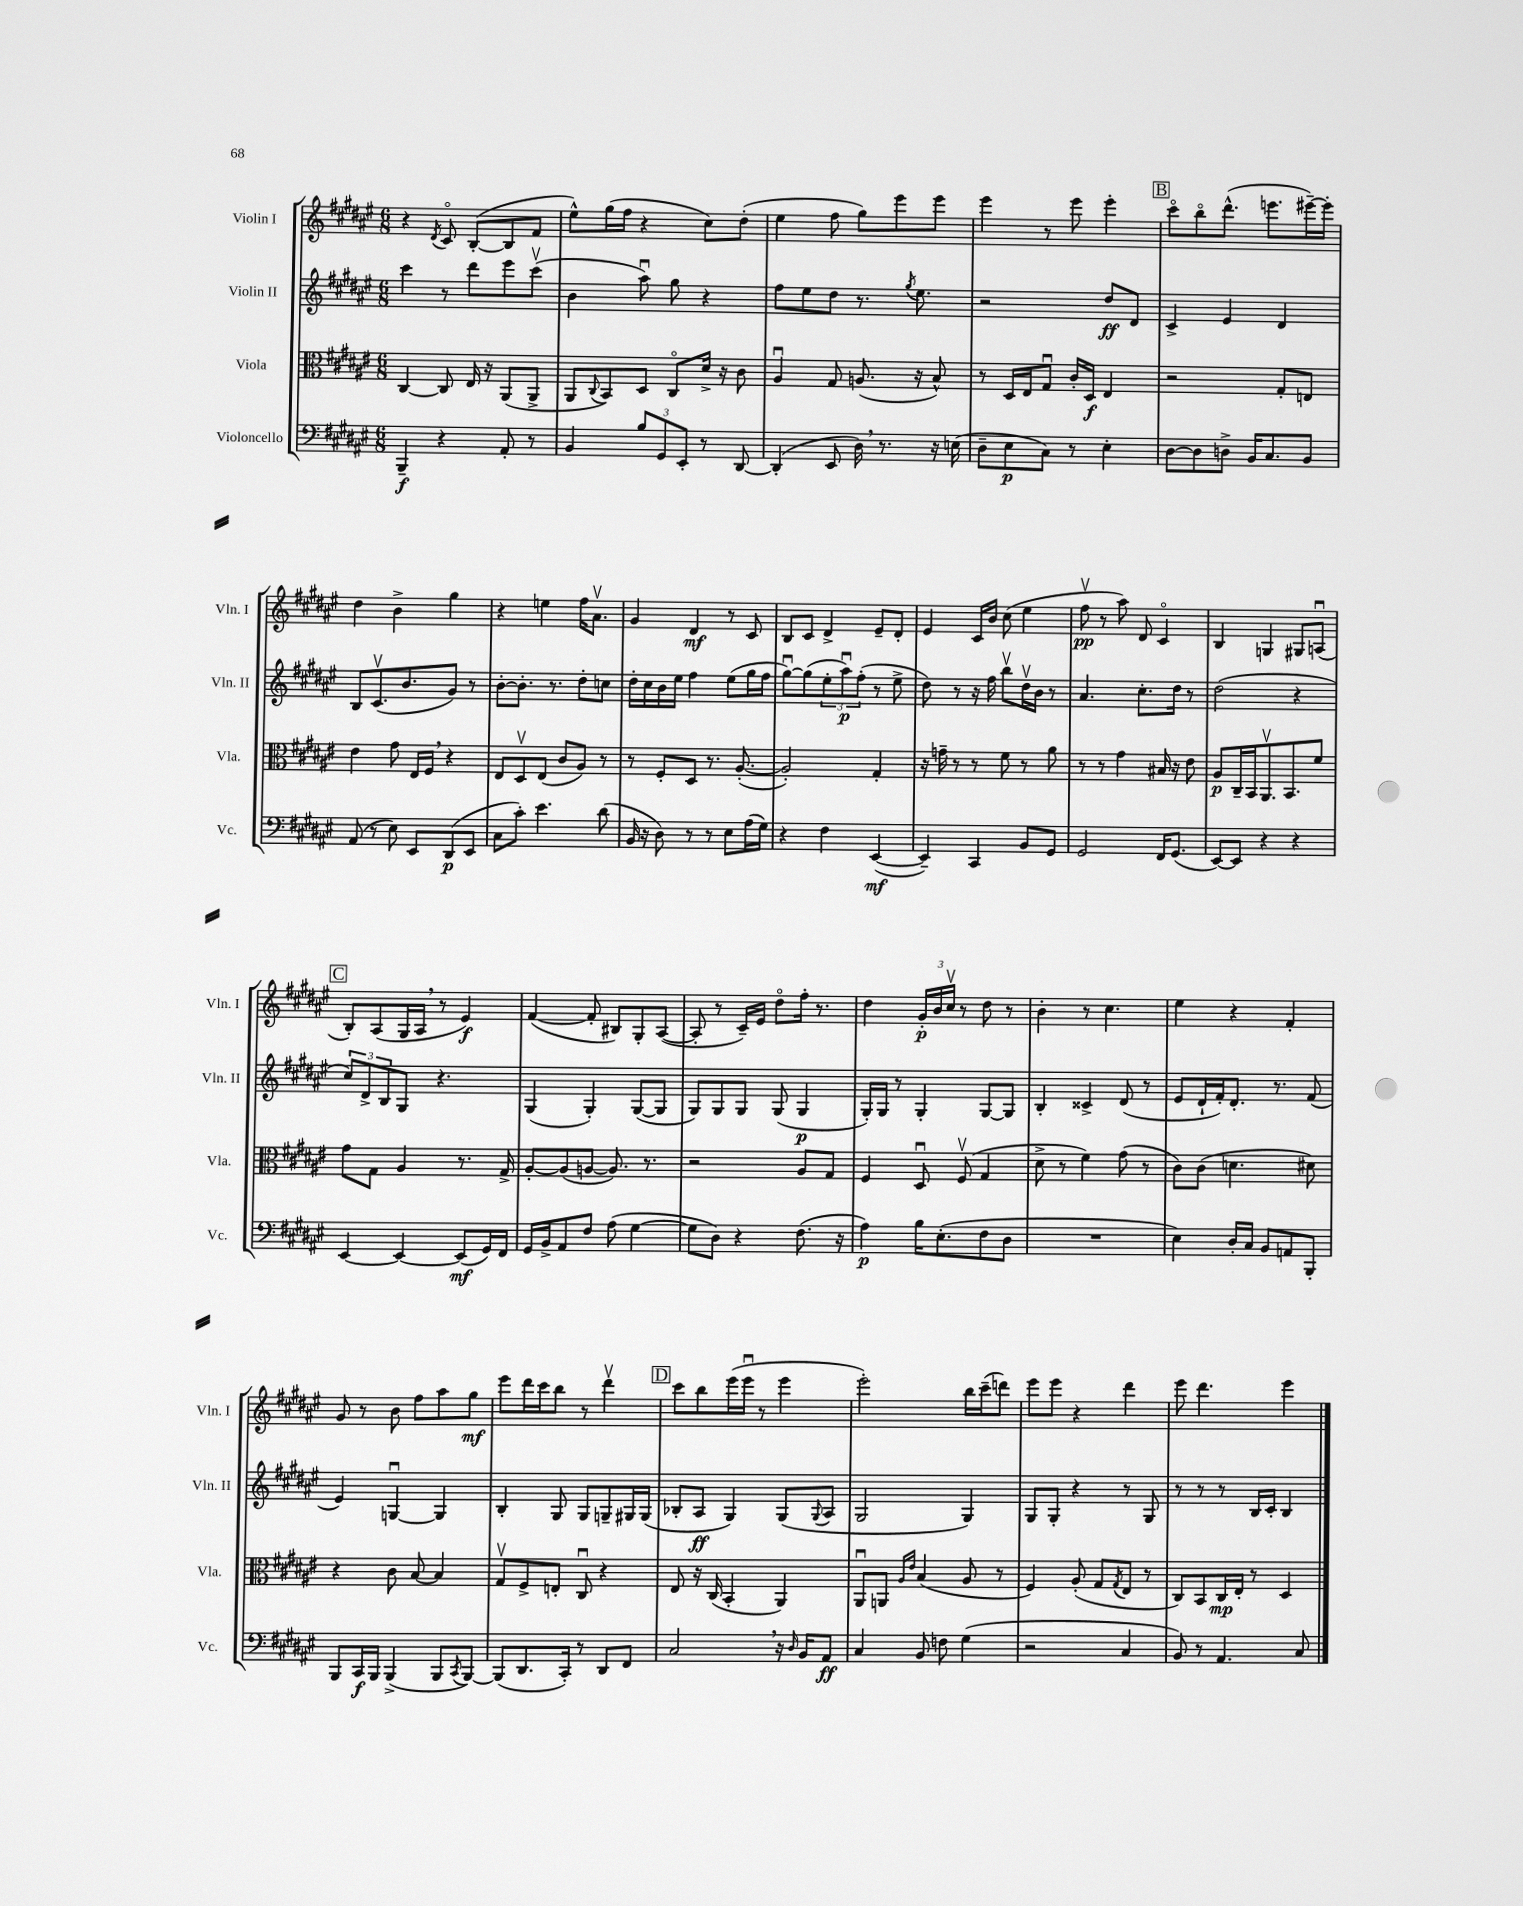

**kern	**dynam	**kern	**dynam	**kern	**dynam	**kern	**dynam
*part4	*part4	*part3	*part3	*part2	*part2	*part1	*part1
*staff4	*staff4	*staff3	*staff3	*staff2	*staff2	*staff1	*staff1
*I"Violoncello	*	*I"Viola	*	*I"Violin II	*	*I"Violin I	*
*I'Vc.	*	*I'Vla.	*	*I'Vln. II	*	*I'Vln. I	*
*clefF4	*	*clefC3	*	*clefG2	*	*clefG2	*
*k[f#c#g#d#a#e#]	*	*k[f#c#g#d#a#e#]	*	*k[f#c#g#d#a#e#]	*	*k[f#c#g#d#a#e#]	*
*M6/8	*	*M6/8	*	*M6/8	*	*M6/8	*
=9	=9	=9	=9	=9	=9	=9	=9
4BBB~/	f	[4C#/	.	4ccc#\	.	4r	.
.	.	.	.	.	.	8qd#/	.
4r	.	8C#/]	.	8r	.	8c#/	.
.	.	16E#/	.	8ddd#\L	.	([8B'/L	.
.	.	16r	.	.	.	.	.
8AA#'/	.	(8AA#/L	.	8eee#\	.	8B/]	.
8r	.	8AA#^/J	.	(8ccc#v\J	.	8f#/J	.
=10	=10	=10	=10	=10	=10	=10	=10
4BB/	.	8AA#/L	.	4b\	.	8ee#^^\L)	.
.	.	8qqC#/	.	.	.	.	.
.	.	8BB/)	.	.	.	(16gg#\L	.
.	.	.	.	.	.	16ff#\JJ	.
12B/L	.	8D#/J	.	8aa#u\)	.	4r	.
12GG#/	.	.	.	.	.	.	.
.	.	8C#/L	.	8gg#\	.	.	.
12EE#'/J	.	.	.	.	.	.	.
8r	.	16d#^/Jk	.	4r	.	8cc#\L)	.
.	.	16r	.	.	.	.	.
[8DD#/	.	8c#\	.	.	.	(8dd#'\J	.
=11	=11	=11	=11	=11	=11	=11	=11
(4DD#'/]	.	4A#u/	.	8ff#\L	.	4ee#\	.
.	.	.	.	8ee#\	.	.	.
8EE#/	.	8G#/	.	8dd#\J	.	8ff#\	.
16D#,\)	.	(8.An/	.	8.r	.	8gg#\L)	.
8.r	.	.	.	.	.	.	.
.	.	.	.	.	.	8eee#\	.
.	.	.	.	8qgg#/	.	.	.
.	.	16r	.	8.ee#\	.	.	.
16r	.	8B^^/)	.	.	.	8eee#\J	.
(16En\	.	.	.	.	.	.	.
=12	=12	=12	=12	=12	=12	=12	=12
8D#~\L	.	8r	.	2r	.	4eee#\	.
8E#\	p	16D#/LL	.	.	.	.	.
.	.	16E#/J	.	.	.	.	.
8C#\J)	.	8G#u/J	.	.	.	8r	.
8r	.	16c#'/LL	.	.	.	8eee#\	.
.	.	16D#/JJ	f	.	.	.	.
4E#'\	.	4E#/	.	8dd#/L	ff	4eee#'\	.
.	.	.	.	8d#/J	.	.	.
!!LO:REH:place=s1:t=B
=13	=13	=13	=13	=13	=13	=13	=13
[8D#\L	.	2r	.	4c#^/	.	8ccc#\L	.
8D#\]	.	.	.	.	.	8bb\	.
8Dn^\J	.	.	.	4e#/	.	(8.ddd#^^\J	.
16BB/KL	.	.	.	.	.	.	.
8.C#/	.	.	.	.	.	8.eeen\L	.
.	.	8G#'/L	.	4d#/	.	.	.
8BB/J	.	8En/J	.	.	.	[16eee#X~\L)	.
.	.	.	.	.	.	16eee#'\JJ]	.
!!LO:LB:g=z
=14	=14	=14	=14	=14	=14	=14	=14
(8AA#/	.	4e#\	.	8B/L	.	4dd#\	.
8r	.	.	.	(8.c#v/	.	.	.
8E#\)	.	8g#\	.	.	.	4b^\	.
.	.	.	.	8.b/	.	.	.
8EE#/L	.	16E#/LL	.	.	.	.	.
.	.	16F#,/JJ	.	.	.	.	.
(8DD#/	p	4r	.	8g#/J)	.	4gg#\	.
8EE#/J	.	.	.	8r	.	.	.
=15	=15	=15	=15	=15	=15	=15	=15
8C#\L	.	8E#/L	.	[8b'\L	.	4r	.
8c#'\J)	.	8D#v/	.	8.b'\J]	.	.	.
4.e#\	.	(8E#/J	.	.	.	4een\	.
.	.	.	.	8.r	.	.	.
.	.	8c#/L	.	.	.	.	.
.	.	8A#/J)	.	8dd#'\L	.	16ff#\KL	.
.	.	.	.	.	.	8.a#v\J	.
(8d#\	.	8r	.	8ccn\J	.	.	.
=16	=16	=16	=16	=16	=16	=16	=16
16BB/	.	8r	.	16dd#'\LL	.	4g#/	.
16r	.	.	.	16cc#\	.	.	.
8D#\)	.	8F#'/L	.	16b\	.	.	.
.	.	.	.	16ee#\JJ	.	.	.
8r	.	8D#/J	.	4ff#\	.	4d#/	mf
8r	.	8.r	.	.	.	.	.
8E#\L	.	.	.	(8ee#\L	.	8r	.
.	.	([8.A#'/	.	.	.	.	.
(16A#\L	.	.	.	16gg#\L	.	8c#/	.
16G#\JJ)	.	.	.	16ff#\JJ	.	.	.
=17	=17	=17	=17	=17	=17	=17	=17
4r	.	2A#'/])	.	[8gg#u\L)	.	8B/L	.
.	.	.	.	(8gg#\]	.	8c#/J	.
4F#\	.	.	.	12ee#'\	.	4d#^/	.
.	.	.	.	12aa#u\)	p	.	.
.	.	.	.	(12ff#'\J	.	.	.
([4EE#/	mf	4G#'/	.	8r	.	8e#~/L	.
.	.	.	.	8ee#^\	.	8d#'/J	.
=18	=18	=18	=18	=18	=18	=18	=18
4EE#~/])	.	16r	.	8dd#\)	.	4e#/	.
.	.	16gn~\	.	.	.	.	.
.	.	8r	.	8r	.	.	.
4CC#/	.	8r	.	16r	.	16c#/LL	.
.	.	.	.	16ff#\	.	16b/JJ	.
.	.	8f#\	.	8bbv\L	.	(8cc#\	.
8BB/L	.	8r	.	16dd#v\L	.	4ee#\	.
.	.	.	.	16b\JJ	.	.	.
8GG#/J	.	8a#\	.	8r	.	.	.
=19	=19	=19	=19	=19	=19	=19	=19
2GG#/	.	8r	.	4.a#/	.	8ff#v\	pp
.	.	8r	.	.	.	8r	.
.	.	4g#\	.	.	.	8aa#\)	.
.	.	.	.	8.cc#'\L	.	8d#/	.
16FF#/KL	.	16B#X/	.	.	.	4c#/	.
(8.GG#/J	.	16r	.	16dd#\Jk	.	.	.
.	.	8e#\	.	8r	.	.	.
=20	=20	=20	=20	=20	=20	=20	=20
[8EE#/L)	.	8A#/L	p	(2dd#\	.	4B/	.
8EE#/J]	.	16C#~/L	.	.	.	.	.
.	.	16BB/J	.	.	.	.	.
4r	.	8.AA#v/	.	.	.	4Gn/	.
.	.	8.BB/	.	.	.	.	.
4r	.	.	.	4r	.	8G#X/L	.
.	.	8f#/J	.	.	.	(8Anu/J	.
!!LO:LB:g=z
!!LO:REH:place=s1:t=C
=21	=21	=21	=21	=21	=21	=21	=21
[4EE#/	.	8g#\L	.	12cc#/L)	.	8B'/L)	.
.	.	.	.	12d#^/	.	.	.
.	.	8G#\J	.	.	.	(8A#/	.
.	.	.	.	12B/	.	.	.
4EE#/_	.	4A#/	.	8G#/J	.	16G#/L	.
.	.	.	.	.	.	16A#,/JJ	.
.	.	.	.	4.r	.	8r	.
(8EE#/L]	mf	8.r	.	.	.	4e#/)	f
16GG#/L)	.	.	.	.	.	.	.
16FF#/JJ	.	16G#^/	.	.	.	.	.
=22	=22	=22	=22	=22	=22	=22	=22
16GG#/LL	.	[8A#'/L	.	(4G#/	.	([4f#/	.
16BB^/J	.	.	.	.	.	.	.
8AA#/	.	(8A#/]	.	.	.	.	.
8F#/J	.	[8An/J	.	4G#'/)	.	8f#'/]	.
(8A#\	.	8.A/])	.	.	.	8B#X/L)	.
[4G#\	.	.	.	([8G#/L	.	8G#'/	.
.	.	8.r	.	.	.	.	.
.	.	.	.	8G#/J]	.	([8A#/J	.
=23	=23	=23	=23	=23	=23	=23	=23
8G#\L]	.	2r	.	8G#/L)	.	8A#'/]	.
8D#\J)	.	.	.	8G#/	.	8r	.
4r	.	.	.	8G#/J	.	16c#~/LL)	.
.	.	.	.	.	.	16e#/JJ	.
.	.	.	.	(8G#/	.	8dd#\L	.
(8.F#\	.	8A#/L	.	4G#/	p	16ff#'\Jk	.
.	.	.	.	.	.	8.r	.
.	.	8G#/J	.	.	.	.	.
16r	.	.	.	.	.	.	.
=24	=24	=24	=24	=24	=24	=24	=24
4A#\)	p	4F#/	.	16G#'/LL)	.	4dd#\	.
.	.	.	.	16G#/JJ	.	.	.
.	.	.	.	8r	.	.	.
16B\KL	.	8D#u/	.	4G#'/	.	24g#'/LL	p
.	.	.	.	.	.	24b/	.
(8.E#'\	.	.	.	.	.	.	.
.	.	.	.	.	.	24cc#v/JJ	.
.	.	(8F#v/	.	.	.	8r	.
8F#\	.	4G#/	.	[8G#/L	.	8dd#\	.
8D#\J	.	.	.	8G#/J]	.	8r	.
=25	=25	=25	=25	=25	=25	=25	=25
2.r	.	8d#^\	.	4B'/	.	4b'\	.
.	.	8r	.	.	.	.	.
.	.	4f#\)	.	4c##X^/	.	8r	.
.	.	.	.	.	.	4.cc#\	.
.	.	(8g#\	.	(8d#/	.	.	.
.	.	8r	.	8r	.	.	.
=26	=26	=26	=26	=26	=26	=26	=26
4E#\)	.	8c#\L)	.	8e#/L	.	4ee#\	.
.	.	(8c#\J	.	16d#`/L	.	.	.
.	.	.	.	16f#'/J)	.	.	.
16D#'/LL	.	4.dn\	.	8.d#'/J	.	4r	.
16C#/JJ	.	.	.	.	.	.	.
8BB/L	.	.	.	.	.	.	.
.	.	.	.	8.r	.	.	.
8AAn/	.	.	.	.	.	4f#'/	.
8BBB'/J	.	8d#X\)	.	(8f#/	.	.	.
!!LO:LB:g=z
=27	=27	=27	=27	=27	=27	=27	=27
8BBB/L	.	4r	.	4e#/)	.	8g#/	.
16CC#/L	f	.	.	.	.	8r	.
16BBB/JJ	.	.	.	.	.	.	.
(4BBB^/	.	8c#\	.	[4Gnu/	.	8b\	.
.	.	[8B/	.	.	.	8ff#\L	.
8BBB/L	.	4B/]	.	4G/]	.	8aa#\	.
8qCC#/	.	.	.	.	.	.	.
[8BBB/J)	.	.	.	.	.	8gg#\J	mf
=28	=28	=28	=28	=28	=28	=28	=28
(8BBB/L]	.	8G#v/L	.	4B'/	.	8eee#\L	.
8.DD#/	.	8F#^/	.	.	.	16ddd#\L	.
.	.	.	.	.	.	16ccc#\J	.
.	.	8En'/J	.	8G#/	.	8bb\J	.
16CC#'/Jk)	.	.	.	.	.	.	.
8r	.	8C#u/	.	8G#/L	.	8r	.
8DD#/L	.	4r	.	8Gn~/	.	4ddd#v\	.
8FF#/J	.	.	.	16G#X/L	.	.	.
.	.	.	.	(16G#/JJ	.	.	.
!!LO:REH:place=s1:t=D
=29	=29	=29	=29	=29	=29	=29	=29
2C#,/	.	8E#/	.	8B-X'/L	.	8ccc#\L	.
.	.	16r	.	8A#/J	ff	8bb\	.
.	.	(16C#/	.	.	.	.	.
.	.	4BB'/	.	4G#/)	.	(16eee#\L	.
.	.	.	.	.	.	16eee#u\JJ	.
.	.	.	.	.	.	8r	.
16r	.	4AA#/)	.	(8G#/L	.	4eee#\	.
16qqD#/	.	.	.	.	.	.	.
16BB/KL	.	.	.	.	.	.	.
.	.	.	.	8qqG#/	.	.	.
8AA#/J	ff	.	.	8A#/J	.	.	.
=30	=30	=30	=30	=30	=30	=30	=30
4C#/	.	8AA#u/L	.	2G#/	.	2eee#'\)	.
.	.	8AAn/J	.	.	.	.	.
.	.	16qqA#/LL	.	.	.	.	.
.	.	16qqe#/JJ	.	.	.	.	.
8BB/	.	(4B/	.	.	.	.	.
8Fn\	.	.	.	.	.	.	.
(4G#\	.	8A#/	.	4G#/)	.	16bb\LL	.
.	.	.	.	.	.	(16ccc#~\J	.
.	.	8r	.	.	.	8dddn\J)	.
=31	=31	=31	=31	=31	=31	=31	=31
2r	.	4F#/)	.	8G#/L	.	8eee#\L	.
.	.	.	.	8G#'/J	.	8eee#\J	.
.	.	(8A#'/	.	4r	.	4r	.
.	.	8G#/L	.	.	.	.	.
.	.	8qG#/	.	.	.	.	.
4C#/	.	8E#/J	.	8r	.	4ddd#\	.
.	.	8r	.	8G#/	.	.	.
=32	=32	=32	=32	=32	=32	=32	=32
8BB/)	.	8C#/L)	.	8r	.	8eee#\	.
8r	.	8BB/	.	8r	.	4.ddd#\	.
4.AA#/	.	16C#/L	mp	8r	.	.	.
.	.	16E#'/JJ	.	.	.	.	.
.	.	8r	.	16B/LL	.	.	.
.	.	.	.	16c#'/JJ	.	.	.
.	.	4D#/	.	4B/	.	4eee#\	.
8C#/	.	.	.	.	.	.	.
==	==	==	==	==	==	==	==
*-	*-	*-	*-	*-	*-	*-	*-
